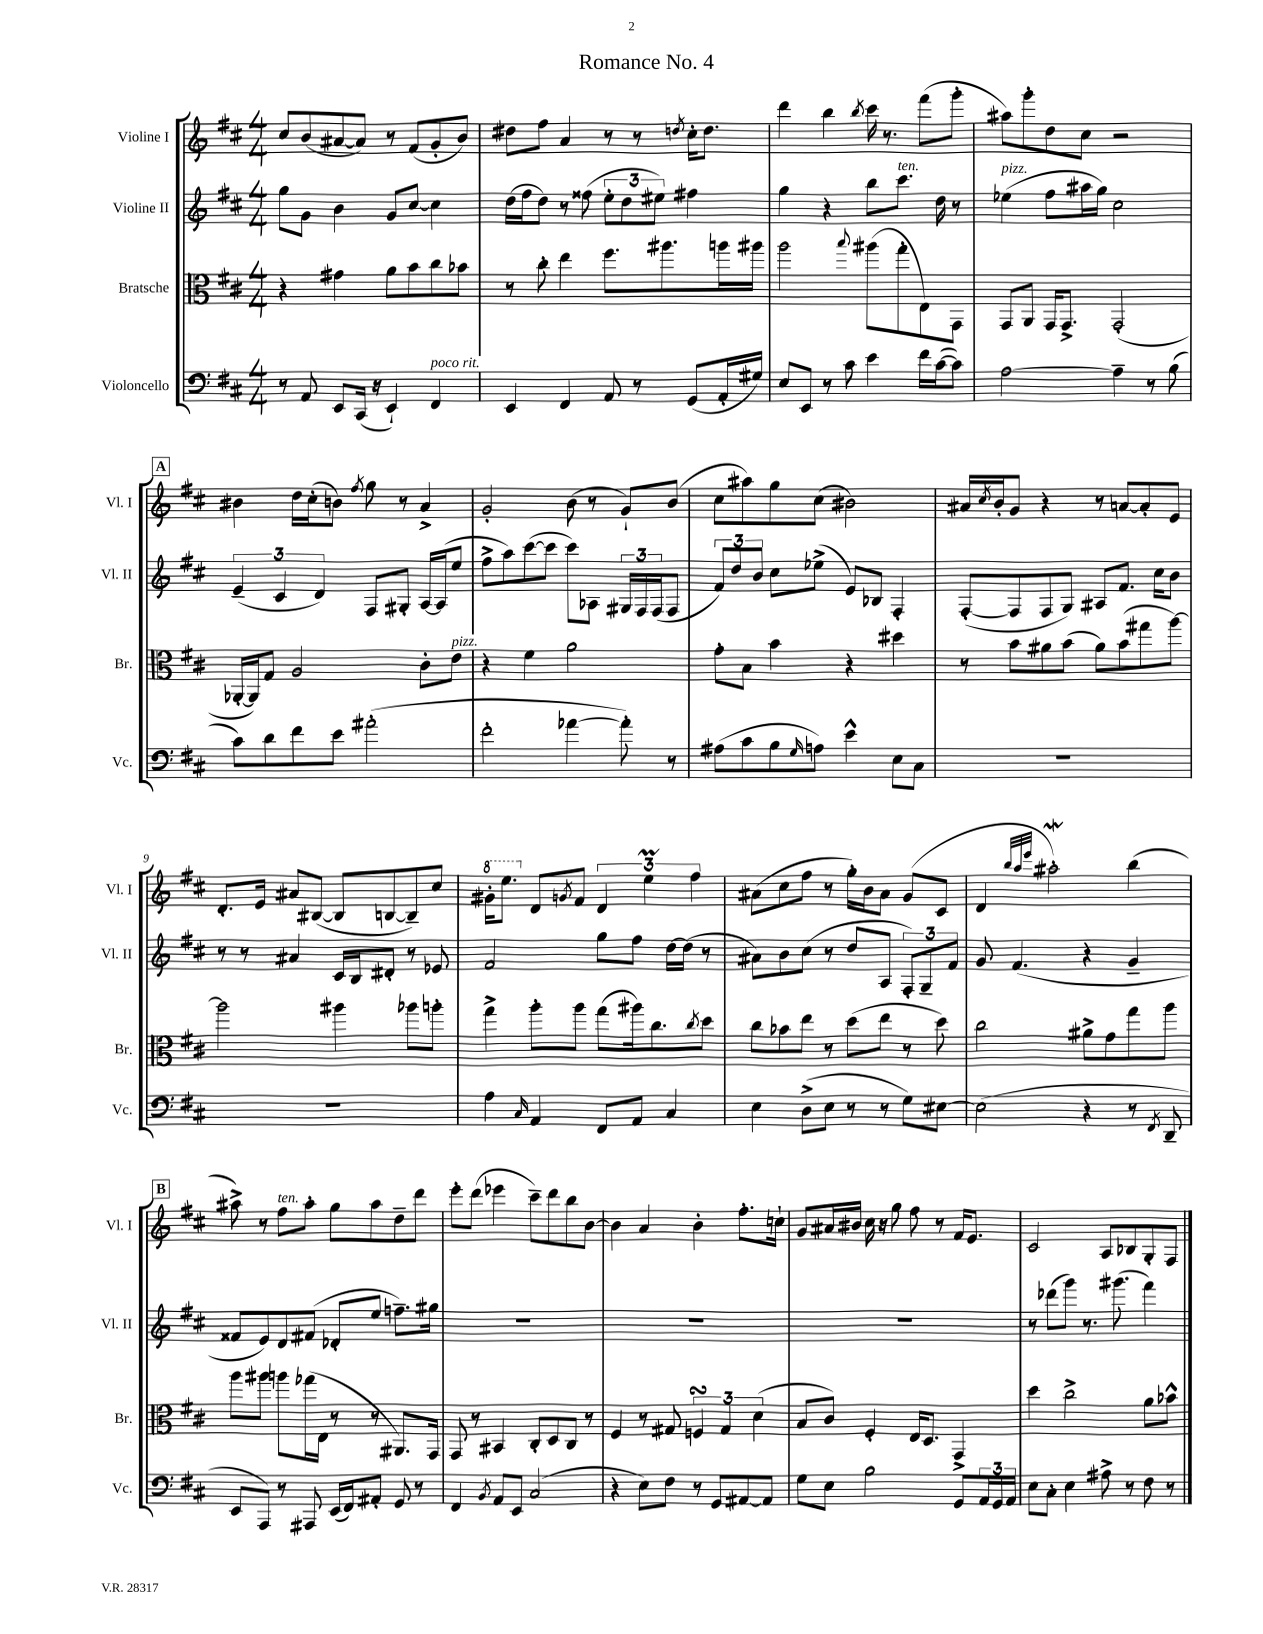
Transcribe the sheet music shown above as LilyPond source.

\header { title = "Romance No. 4" }
<<
\new StaffGroup <<
\new Staff = "s0" \with { instrumentName = "Violine I" shortInstrumentName = "Vl. I" } {
    \clef treble \key d \major \numericTimeSignature \time 4/4
    cis''8 b'8( ais'8~ ais'8) r8 fis'8( g'8-. b'8) |
    dis''8 fis''8 a'4 r8 r8 \acciaccatura { d''8 } cis''16-. d''8. |
    d'''4 b''4 \acciaccatura { b''8 } cis'''16 r8. fis'''8( g'''8-. |
    ais''8) g'''8-. d''8 cis''8 r2 |
    \mark \markup { \box "A" } bis'4 d''16 cis''16-.( b'8) \acciaccatura { fis''8 } g''8 r8 a'4-> |
    g'2-. b'8( r8 g'8-!) b'8( |
    cis''8 ais''8) g''8 cis''8( bis'2) |
    ais'16 \acciaccatura { cis''8 } b'16-. g'8 r4 r8 a'8~ a'8-. e'8 |
    d'8.-. e'16 ais'8 bis8~( bis8 b8~ b8--) cis''8 |
    \ottava #1 gis''16-. e'''8. \ottava #0 d'8 \acciaccatura { g'!8 } fis'8 \tuplet 3/2 { d'4 e''4\prall fis''4 } |
    ais'8( cis''8 fis''8 r8 g''16-.) b'16 ais'8 g'8( cis'8 |
    d'4 \grace { b''32 a''32 e'''32 } ais''2-.\mordent) b''4( |
    \mark \markup { \box "B" } ais''8->) r8 fis''8^\markup { \italic "ten." } ais''8-. g''8 ais''8 d''8-- d'''8 |
    e'''8-. d'''8( ees'''4 cis'''8--) d'''8 b''8 b'8~ |
    b'4 a'4 b'4-. fis''8.-. c''16-! |
    g'8 ais'16 bis'16 cis''16 r16 g''8 fis''8 r8 fis'16 e'8. |
    cis'2 a8 bes8 g8-. fis8 \bar "|." |
}
\new Staff = "s1" \with { instrumentName = "Violine II" shortInstrumentName = "Vl. II" } {
    \clef treble \key d \major \numericTimeSignature \time 4/4
    g''8 g'8 b'4 g'8 cis''8~ cis''4 |
    d''16( fis''16 d''8) r8 fisis''8( \tuplet 3/2 { e''8-. d''8 eis''8) } fis''4 |
    g''4 r4 b''8 cis'''8.^\markup { \italic "ten." } d''16 r8 |
    ees''4^\markup { \italic "pizz." }( fis''8 ais''16 g''16) cis''2 |
    \mark \markup { \box "A" } \tuplet 3/2 { e'4--( cis'4 d'4) } fis8 gis8-. a16~ a16( e''8 |
    fis''8-> a''8) cis'''8~( cis'''8 cis'''8) aes8 \tuplet 3/2 { gis16 fis16 fis16( } fis8 |
    \tuplet 3/2 { fis'8) d''8 b'8 } cis''8 ees''8->( e'8) bes8 fis4-. |
    fis8~-.( fis8 fis8 g8) ais8 fis'8. cis''16 b'8 |
    r8 r8 ais'4 cis'16 b16 dis'8-. r8 ees'8 |
    fis'2 g''8 fis''8 d''16~ d''16( r8 |
    ais'8) b'8 cis''8( r8 d''8 a8 \tuplet 3/2 { fis8-.) g8-- fis'8 } |
    g'8 fis'4.( r4 g'4-- |
    \mark \markup { \box "B" } fisis'8 e'8) d'8 fis'8( des'8-. e''8 f''8.--) gis''16 |
    R1 |
    R1 |
    R1 |
    r8 des'''8( g'''8) r8. gis'''8.( fis'''4) \bar "|." |
}
\new Staff = "s2" \with { instrumentName = "Bratsche" shortInstrumentName = "Br." } {
    \clef alto \key d \major \numericTimeSignature \time 4/4
    r4 gis'4 a'8 b'8 cis''8 bes'8 |
    r8 cis''8-. e''4 fis''8. ais''8. a''16 ais''16 |
    a''2 \appoggiatura { b''8 } ais''8( g''8-. e8) g,8 |
    g,8 a,8 g,16 g,8.-> g,2-.( |
    \mark \markup { \box "A" } aes,16~-. aes,16) g8 a2 cis'8-. e'8^\markup { \italic "pizz." } |
    r4 fis'4 a'2 |
    g'8-. b8 b'4 r4 dis''4 |
    r8 b'8 ais'8 b'8( ais'8) b'8( gis''8 a''8~) |
    a''2 ais''4 aes''8 a''8-. |
    g''4-> a''8-. a''8 g''8( ais''16) cis''8. \acciaccatura { cis''8 } d''8 |
    cis''8 bes'8 e''8 r8 d''8( e''8 r8 d''8) |
    cis''2 ais'8-> g'8 g''8 a''8 |
    \mark \markup { \box "B" } a''8 ais''8 a''8 ges''16( e16 r8 r8 ais,8.) g,16 |
    g,8 r8 bis,4 cis8-. d8 cis8 r8 |
    fis4 r8 gis8 \tuplet 3/2 { f4\turn gis4 d'4( } |
    b8 cis'8) fis4-. e16 d8. g,4-> |
    d''4 cis''2-> a'8 bes'8-^ \bar "|." |
}
\new Staff = "s3" \with { instrumentName = "Violoncello" shortInstrumentName = "Vc." } {
    \clef bass \key d \major \numericTimeSignature \time 4/4
    r8 a,8 e,8 cis,16( r16 e,4-!) fis,4^\markup { \italic "poco rit." } |
    e,4 fis,4 a,8 r8 g,8( a,16-. gis16) |
    e8 e,8 r8 cis'8 e'4 fis'16 cis'16~( cis'8) |
    a2~ a4-- r8 b8( |
    \mark \markup { \box "A" } cis'8) d'8 fis'8 e'8 ais'2-.( |
    fis'2-. aes'4~ aes'8-.) r8 |
    ais8( cis'8 b8 \grace { g16 } a8) e'4-^ e8 cis8 |
    R1 |
    R1 |
    a4 \grace { cis16 } a,4 fis,8 a,8 cis4 |
    e4 d8->( e8 r8 r8 g8) eis8~ |
    eis2( r4 r8 \acciaccatura { fis,8 } d,8-- |
    \mark \markup { \box "B" } e,8 a,,8) r8 ais,,8 e,16( fis,16) ais,8-. g,8 r8 |
    fis,4 \acciaccatura { b,8 } a,8 e,8 cis2( |
    r4 e8) fis8 r8 g,8 ais,8~ ais,8 |
    g8 e8 b2 g,8 \tuplet 3/2 { a,16 g,16 a,16 } |
    e8 cis8-. e4 ais8-> r8 fis8 r8 \bar "|." |
}
>>
>>
